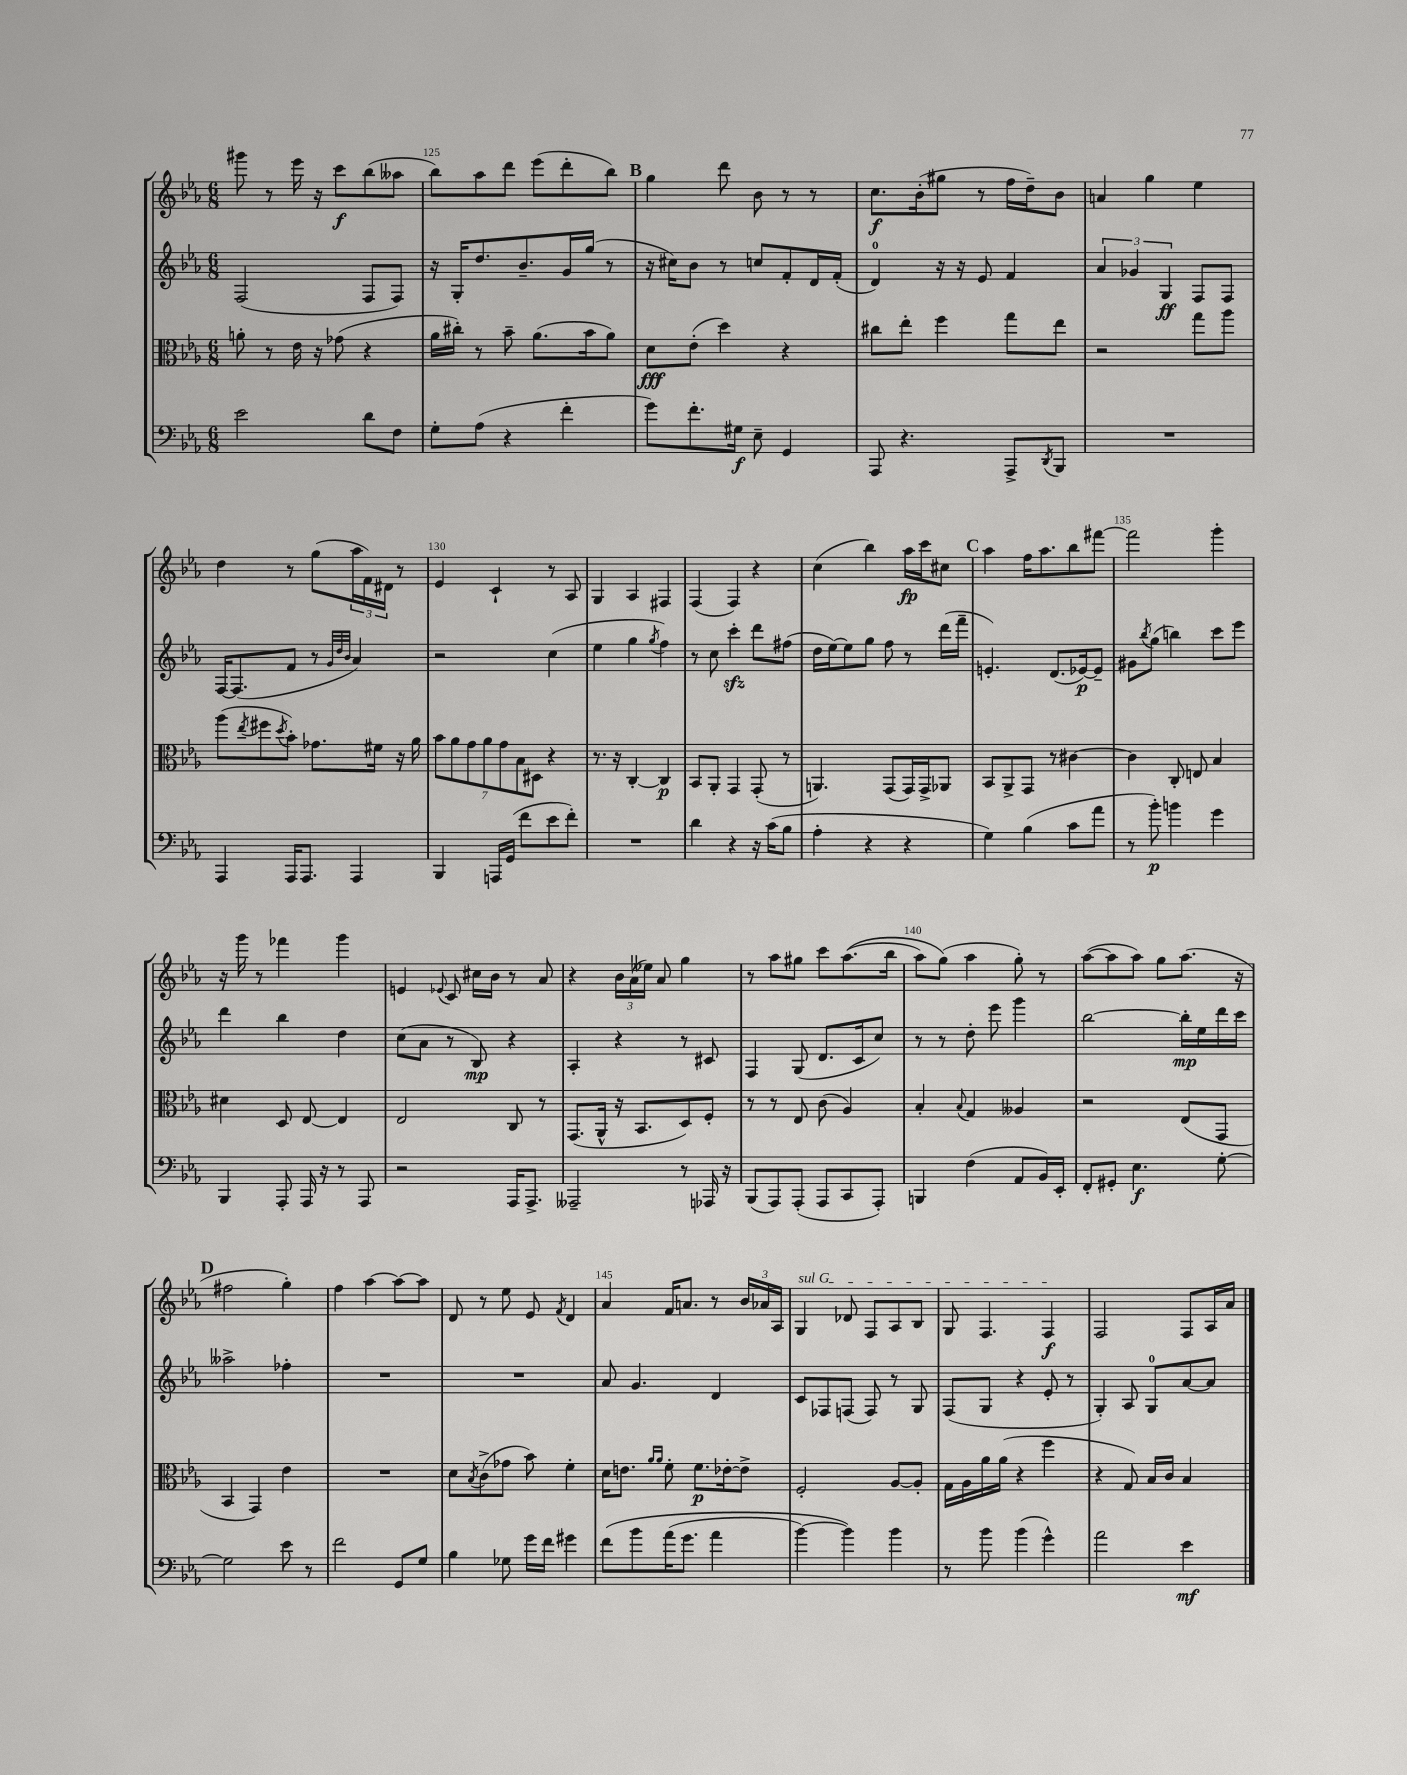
<<
\new StaffGroup <<
\new Staff = "s0" {
    \clef treble \key ees \major \numericTimeSignature \time 6/8
    gis'''8 r8 ees'''16 r16 c'''8\f bes''8( aeses''8 |
    bes''8) aes''8 d'''8 ees'''8( d'''8-. bes''8) |
    \mark \markup { \bold "B" } g''4 d'''8 bes'8 r8 r8 |
    c''8.\f bes'16-.( gis''8 r8 f''16 d''16--) bes'8 |
    a'4 g''4 ees''4 |
    d''4 r8 g''8( \tuplet 3/2 { aes''16 f'16) dis'16 } r8 |
    ees'4 c'4-! r8 aes8 |
    g4 aes4 fis4 |
    f4( f4) r4 |
    c''4( bes''4) aes''16\fp c'''16 cis''8 |
    \mark \markup { \bold "C" } aes''4 f''16 aes''8. bes''8 fis'''8~ |
    fis'''2 g'''4-. |
    r16 g'''16 r8 fes'''4 g'''4 |
    e'4 \appoggiatura { ees'8 } c'8 cis''16 bes'16 r8 aes'8 |
    r4 \tuplet 3/2 { bes'16 aes'16( eeses''16) } aes'8 g''4 |
    r8 aes''8 gis''8 c'''8 aes''8.(\( bes''16 |
    aes''8) g''8(\) aes''4 g''8-.) r8 |
    aes''8~( aes''8 aes''8) g''8 aes''8.( r16 |
    \mark \markup { \bold "D" } fis''2 g''4-.) |
    f''4 aes''4~ aes''8~ aes''8 |
    d'8 r8 ees''8 ees'8 \acciaccatura { f'8 } d'4 |
    aes'4 f'16 a'8. r8 \tuplet 3/2 { bes'16 aes'16 aes16 } |
    \once \override TextSpanner.bound-details.left.text = \markup { \italic "sul G" } g4\startTextSpan des'8 f8 aes8 bes8 |
    g8 f4. f4\f\stopTextSpan |
    f2 f8 aes16 aes'16 \bar "|." |
}
\new Staff = "s1" {
    \clef treble \key ees \major \numericTimeSignature \time 6/8
    f2( f8 f8) |
    r16 g16-. d''8. bes'8.-- g'16 g''16( r8 |
    \mark \markup { \bold "B" } r16 cis''16) bes'8 r8 c''8 f'8-. d'16 f'16-.( |
    d'4-0) r16 r16 ees'8 f'4 |
    \tuplet 3/2 { aes'4 ges'4 g4\ff } f8 f8 |
    f16~ f8.( f'8 r8 \grace { g'32 d''32 bes'32 } aes'4) |
    r2 c''4( |
    ees''4 g''4 \acciaccatura { g''8 } f''4) |
    r8 c''8 c'''4-.\sfz d'''8 fis''8( |
    d''16 ees''16~) ees''8 g''8 f''8 r8 d'''16( f'''16-- |
    \mark \markup { \bold "C" } e'4.-.) d'8.( ees'16~\p) ees'8-- |
    gis'8 \acciaccatura { bes''8 } g''8( b''4) c'''8 ees'''8 |
    d'''4 bes''4 d''4 |
    c''8( aes'8 r8 bes8\mp) r4 |
    aes4-. r4 r8 cis'8 |
    f4 g8( d'8. c'16 c''8) |
    r8 r8 d''8-. ees'''8 g'''4 |
    bes''2~ bes''16-.\mp ees''16 d'''16 c'''16 |
    \mark \markup { \bold "D" } aeses''2-> fes''4-. |
    R2. |
    R2. |
    aes'8 g'4. d'4 |
    c'8 fes8 f8( f8) r8 g8 |
    f8( g8 r4 ees'8-. r8 |
    g4-.) aes8 g8-0 aes'8~ aes'8 \bar "|." |
}
\new Staff = "s2" {
    \clef alto \key ees \major \numericTimeSignature \time 6/8
    a'8-. r8 ees'16 r16 ges'8( r4 |
    aes'16 cis''16-.) r8 bes'8-- aes'8.( bes'16 aes'8) |
    \mark \markup { \bold "B" } d'8\fff ees'8-.( d''4) r4 |
    cis''8 ees''8-. f''4 g''8 ees''8 |
    r2 g''8 aes''8 |
    aes''8( \acciaccatura { ees''8 } fis''8 \acciaccatura { d''8 } bes'8-.) ges'8. fis'16 r16 aes'16 |
    \tuplet 7/4 { bes'8 aes'8 g'8 aes'8 g'8 bes8 dis8 } r4 |
    r8. r16 c4~-. c4\p |
    bes,8 aes,8-. g,4 g,8-.( r8 |
    a,4.) g,8( g,16) g,16-> aes,8 |
    \mark \markup { \bold "C" } bes,8 aes,8-> g,8 r8 cis'4~ |
    cis'4 c8-. e8 bes4 |
    dis'4 d8 ees8~ ees4 |
    ees2 c8 r8 |
    g,8.( aes,16-^ r16 bes,8. d8) f8-. |
    r8 r8 ees8 c'8( aes4) |
    bes4-. \appoggiatura { bes8 } g4 aeses4 |
    r2 ees8( g,8 |
    \mark \markup { \bold "D" } bes,4 g,4) ees'4 |
    R2. |
    d'8 \acciaccatura { bes8 } c'8->( ges'8 bes'8) f'4-. |
    d'16 e'8. \grace { aes'16 aes'16 } f'8-. f'8.\p ees'16~-. ees'8-> |
    f2-. aes8~ aes8-. |
    g16 aes16 aes'16 aes'16( r4 f''4 |
    r4 g8) bes16 c'16 bes4 \bar "|." |
}
\new Staff = "s3" {
    \clef bass \key ees \major \numericTimeSignature \time 6/8
    ees'2 d'8 f8 |
    g8-. aes8( r4 f'4-. |
    \mark \markup { \bold "B" } g'8) f'8.-. gis16\f ees8-- g,4 |
    aes,,8 r4. aes,,8-> \acciaccatura { d,8 } bes,,8 |
    R2. |
    aes,,4 aes,,16 aes,,8. aes,,4 |
    bes,,4 a,,16 g,16( f'8 ees'8 f'8-.) |
    R2. |
    d'4 r4 r16 c'16( bes8 |
    aes4-. r4 r4 |
    \mark \markup { \bold "C" } g4) bes4( c'8 aes'8 |
    r8 bes'8-.\p) b'4 g'4 |
    bes,,4 aes,,8-. aes,,16 r16 r8 aes,,8 |
    r2 aes,,16 aes,,8.-> |
    aeses,,2-- r8 aes,,16 r16 |
    bes,,8( aes,,8) aes,,8-.( aes,,8 c,8 aes,,8-.) |
    b,,4 f4( aes,8 bes,16) ees,16-. |
    f,8-. gis,8-. ees4.\f g8~-. |
    \mark \markup { \bold "D" } g2 ees'8 r8 |
    f'2 g,8 g8 |
    bes4 ges8 g'16 f'16 gis'4 |
    f'8\( bes'8 aes'16( g'8. aes'4 |
    bes'4~) bes'4\) bes'4 |
    r8 bes'8 bes'4( g'4-^) |
    aes'2 ees'4\mf \bar "|." |
}
>>
>>
\layout { \context { \Score currentBarNumber = #124 \override BarNumber.break-visibility = ##(#f #t #t) barNumberVisibility = #(every-nth-bar-number-visible 5) } }
